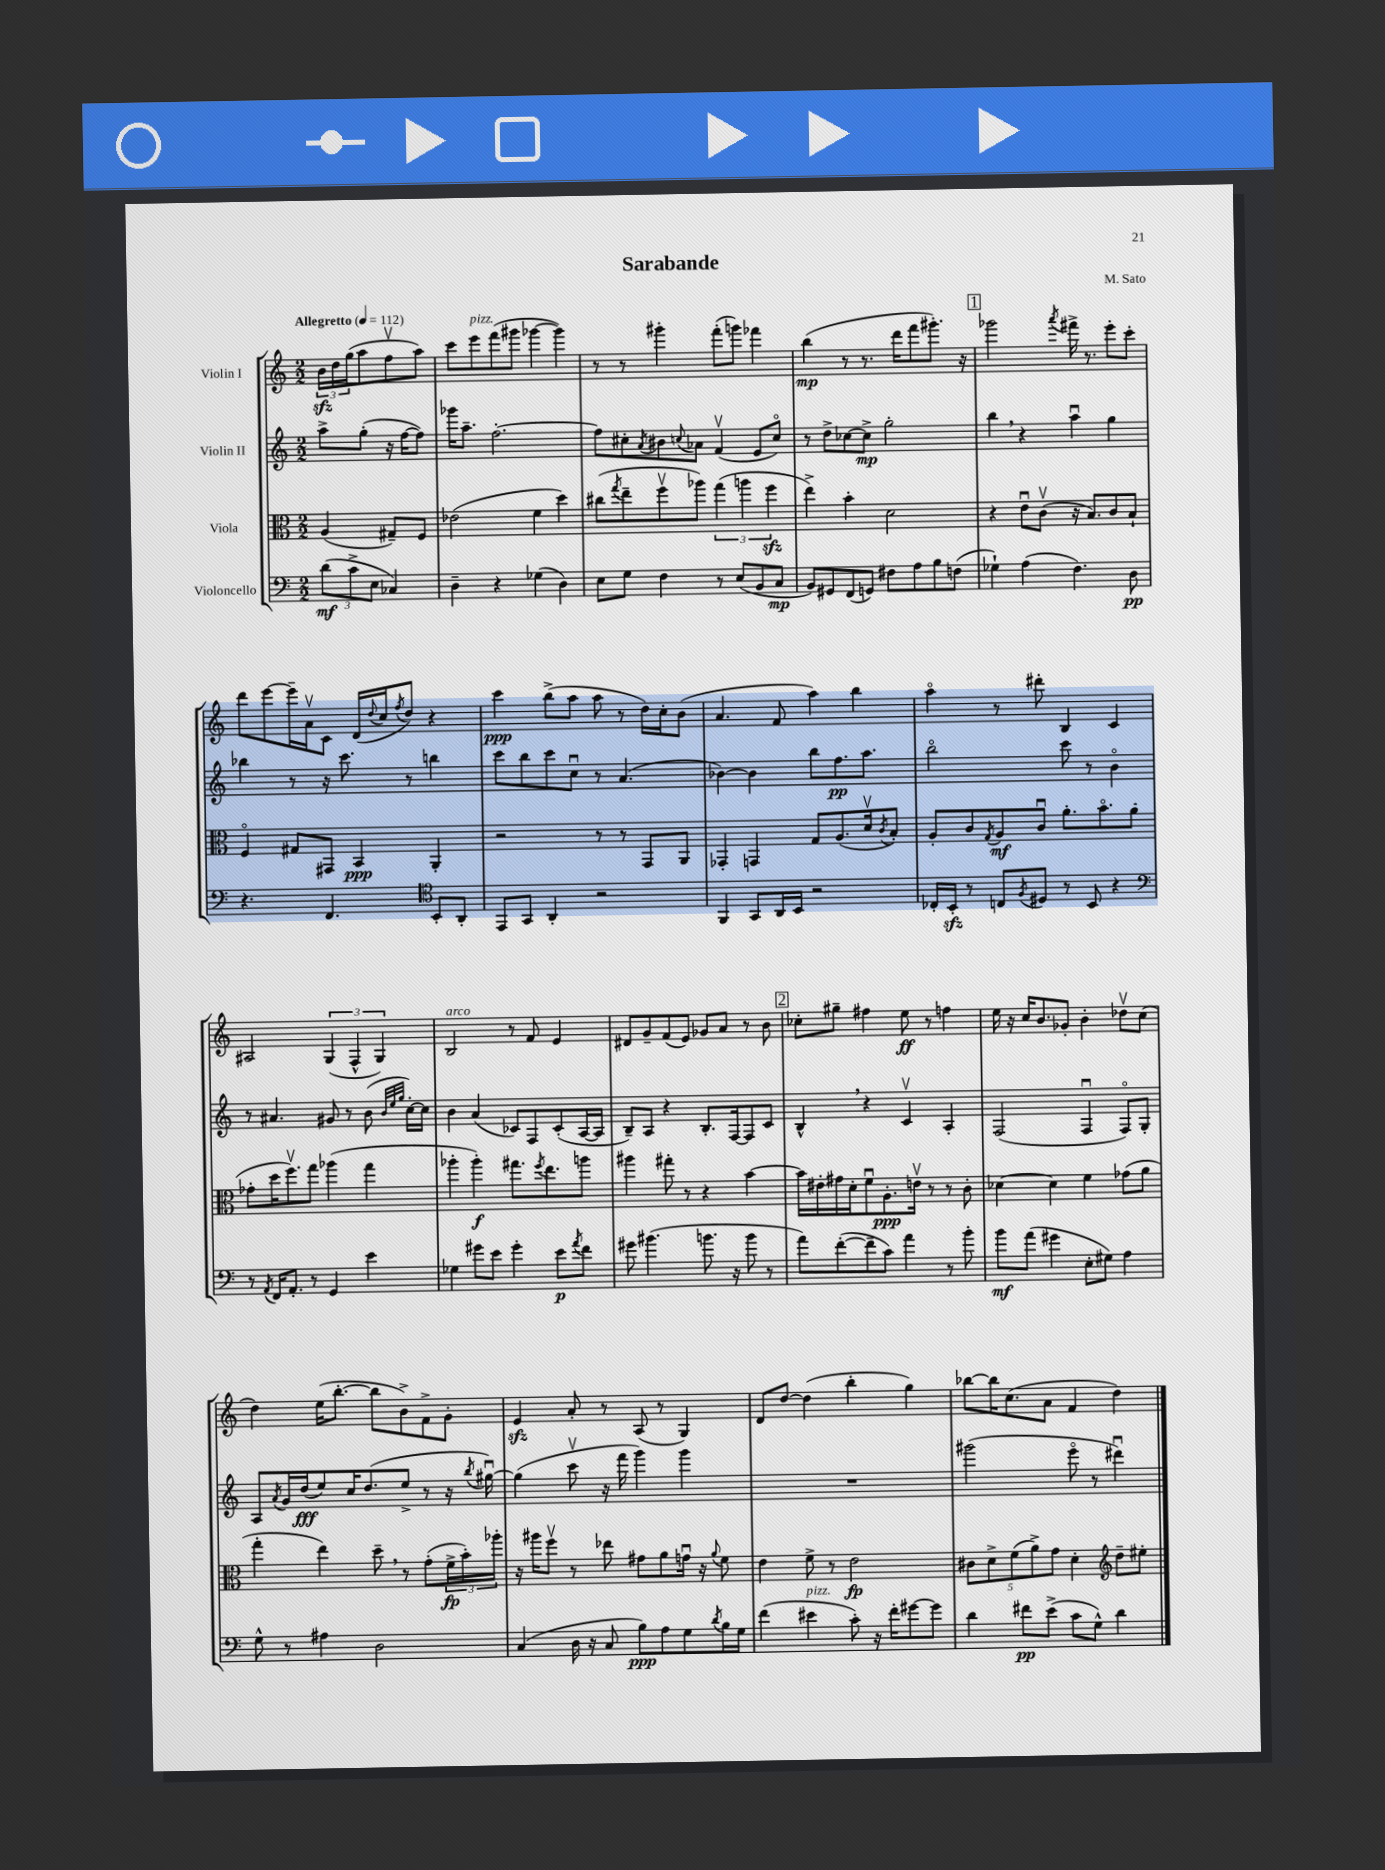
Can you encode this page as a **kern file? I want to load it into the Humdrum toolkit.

**kern	**kern	**kern	**kern
*staff4	*staff3	*staff2	*staff1
*clefF4	*clefC3	*clefG2	*clefG2
*k[]	*k[]	*k[]	*k[]
*M2/2	*M2/2	*M2/2	*M2/2
*MM112	*MM112	*MM112	*MM112
(12d\L	(4A/	8aa^\L	24b\LL
.	.	.	24dd\
12c^\	.	.	(24gg\J
.	.	(8gg'\J	8aa\
12E\J	.	.	.
4C-/)	8G#~/L)	16r	8ffv\
.	.	[16ff\LK	.
.	8F/J	8ff\]J)	8aa\J)
=	=	=	=
4D~\	(2e-\	16ggg-\LK	8ccc\L
.	.	8.aa~\J	.
.	.	.	8eee\
4r	.	[2.ff'\	(8fff\
.	.	.	8ggg#\J
(4G-\	4f\	.	[4ggg-\
4D\)	4dd\)	.	4ggg-\])
=	=	=	=
8E\L	(8cc#\L	8ff\]L	8r
.	8qgg/	.	.
8G\J	8ee~\	8cc#'\	8r
.	.	8qa/	.
4F\	8ffv\	8b#\	4ggg#'\
.	.	8qqcc/	.
.	8aa-\J)	8a-\J	.
8r	(6gg\	(4fv/	(8fff'\L
(8E/L	.	.	8ggg\J)
.	6aa\	.	.
8BB/	.	8e/L	4fff-\
.	6ff\	.	.
8C/J	.	8cco/J)	.
=	=	=	=
8BB/L)	4ee^\)	8r	(4bb\
8GG#/	.	8dd^\L	.
(8FF/	4b'\	[8cc-\	8r
8GG/J)	.	8cc-^\]J	8.r
8F#\L	2d\	2gg'\	.
.	.	.	16ddd\LK
8A\	.	.	8fff\
8B\	.	.	8.ggg#'\J)
(8F\J	.	.	.
.	.	.	16r
=	=	=	=
4G-`\)	4r	4bb\	2ggg-\
(4A\	8eu\L	4r	.
.	(8cv\J	.	.
.	.	.	8qaaa/
4.F\)	16r	4aau\	16fff#^\
.	8.B/L)	.	8.r
.	8c/	4gg\	8eee'\L
8D\	8B`/J	.	8ccc'\J
=	=	=	=
4.r	4Fo/	4bb-\	8ddd\L
.	.	.	[8eee\
.	8G#/L	8r	16eee~\]L
.	.	.	16av\J
4.FF/	8GG#/J	16r	8c\J
.	.	8.ccc\	.
.	4BB/	.	(16d/LL
.	.	.	8qqdd/
.	.	.	16cc/J
.	.	.	8qff/
.	.	8r	8dd/J)
*clefC4	*	*	*
8BB'/L	4AA'/	4bb\	4r
8AA'/J	.	.	.
=	=	=	=
8EE/L	2r	8ccc\L	4ccc\
8GG/J	.	8bb\	.
4AA'/	.	8ccc\	(8bb^\L
.	.	8ccu\J	8aa\J
2r	8r	8r	8aa\
.	8r	(4.a/	8r
.	8GG/L	.	16dd\LL)
.	.	.	16cc'\J
.	8AA/J	.	(8b\J
=	=	=	=
4FF/	4GG-'/	[4b-\)	4.a/
8GG/L	4GG/	4b-\]	.
16AA/L	.	.	8f/
16BB/JJ	.	.	.
2r	8G/L	8bb\L	4aa\)
.	(8.A/	8.ff\	.
.	.	.	4bb\
.	16dv/k	8.aa\J	.
.	8qc/	.	.
.	8B'/J)	.	.
=	=	=	=
16C-'/LL	8A'/L	2bbo\	4aao\
16BB'/JJ	.	.	.
8r	8c/	.	.
.	8qG/	.	.
8C/L	8A/	.	8r
8qF/	.	.	.
8D#/J	8cu/J	.	8ddd#'\
8r	8.a'\L	8ccc\	4B/
8BB/	.	8r	.
.	8.bo\	.	.
4r	.	4bo\	4c/
.	(8a\J	.	.
=	=	=	=
*clefF4	*	*	*
8r	8g-'\L	8r	2A#/
8qAA/	.	.	.
16FF/LK	16dd\K	4.a#/	.
8.AA'/J	8.ffv\)	.	.
8r	8gg\J	.	.
4GG/	(4aa-\	8g#/	(6G/
.	.	8r	.
.	.	.	6F^^/
4e\	4gg\	(8b\	.
.	.	.	6G/)
.	.	32qqb/LLL	.
.	.	32qqee/	.
.	.	32qqgg/JJJ	.
.	.	[16cc'\LL)	.
.	.	16cc\]JJ	.
=	=	=	=
4G-\	4aa-'\	4b\	2B/
8g#\L	4aa-'\)	(4a/	.
8e\J	.	.	.
4g#'\	8.gg#\L	8c-/L)	8r
.	.	8F/	8f/
.	8qff/	.	.
.	8.ee\	.	.
8e\L	.	(8c-'/	4e/
8qa/	.	.	.
8f\J	8aa\J	[16A/L	.
.	.	16A/]JJ	.
=	=	=	=
8g#\	4aa#\	8B~/L)	8d#/L
(4.b#\	.	8A/J	8g~/
.	8gg#'\	4r	(8f/
.	8r	.	8e/J)
8.b\	4r	8.B'/L	8g-/L
.	.	.	8a/J
16r	.	[16F/k	.
8b\	[4b\	8F/]	8r
8r	.	8c/J	8b\
=	=	=	=
8a\L)	16b\]LL	4B^^/	8cc-'\L
.	16e#'\	.	.
([8f'\	16g#\	.	8gg#~\J
.	16d'\J	.	.
8f~\]	8fu\	4r	4ff#\
8c\J)	8.A'\	.	.
4a\	.	4cv/	8ee\
.	16ev\Jk	.	.
.	8r	.	8r
8r	8r	4A'/	4ff\
8b'\	8c'\	.	.
=	=	=	=
8b\L	[4d-\	(2F/	16ee\
.	.	.	16r
(8a\J	.	.	16cc/LK
.	.	.	8.b/
4g#\	4d-\]	.	.
.	.	.	8g-'/J
8E'\L	4f\	4Fu/	4b'\
8G#\J)	.	.	.
4A\	(8g-\L	8Fo/L)	8dd-v\L
.	8a\J	8G'/J	(8cc\J
=	=	=	=
8G^^\	4gg'\	8A/L	4dd\)
.	.	8qa/	.
8r	.	16g/L	.
.	.	(16dd/J	.
4A#\	4ee\)	8ee/)	(16ee\LK
.	.	.	[8.bb'\J
.	.	16cc/K	.
.	.	(8.dd/	.
2D\	8dd~\	.	8bb\]L
.	8r	8ee^/J	8b^\)
.	(8g'\L	8r	8f^\
.	24f^\L	16r	8g'\J
.	24b'\)	.	.
.	.	8qbb/	.
.	.	[16gg#u\)	.
.	24aa-'\JJ	.	.
=	=	=	=
(4C/	16r	(4gg#\]	4e/
.	16aa#\LK	.	.
.	8ffv\J	.	.
16D\	8r	8cccv\	8a'/
16r	.	.	.
8C/	8ee-\	16r	8r
.	.	16fff\	.
8B\L)	8g#\L	4ggg\)	(8A/
8A\	8a\	.	8r
8G\	16gu\Jk	4ggg\	4G/)
.	16r	.	.
8qd/	8qqa/	.	.
16B\L	8f\	.	.
16G\JJ	.	.	.
=	=	=	=
(4f\	4e\	1r	8d/L
.	.	.	[8dd/J
4e#\	8f^\	.	(4dd\]
.	8r	.	.
8c'\)	2e\	.	4bb'\
16r	.	.	.
16f'\LK	.	.	.
[8g#\	.	.	4gg\)
8g#\]J	.	.	.
=	=	=	=
4d\	10c#\L	(2ggg#\	[8bb-\L
.	10d^\	.	.
.	.	.	16bb-\]K
.	.	.	(8.cc\
.	(10f\	.	.
8f#\L	.	.	.
.	10a^\)	.	.
(8e^\J	.	.	8a\J
.	10g\J	.	.
8c\L	4d'\	8eeeo\	4f/
8G^^\J)	.	8r	.
*	*clefG2	*	*
4d\	8dd~\L	4ddd#u\)	4dd\)
.	8ee#'\J	.	.
==	==	==	==
*-	*-	*-	*-
